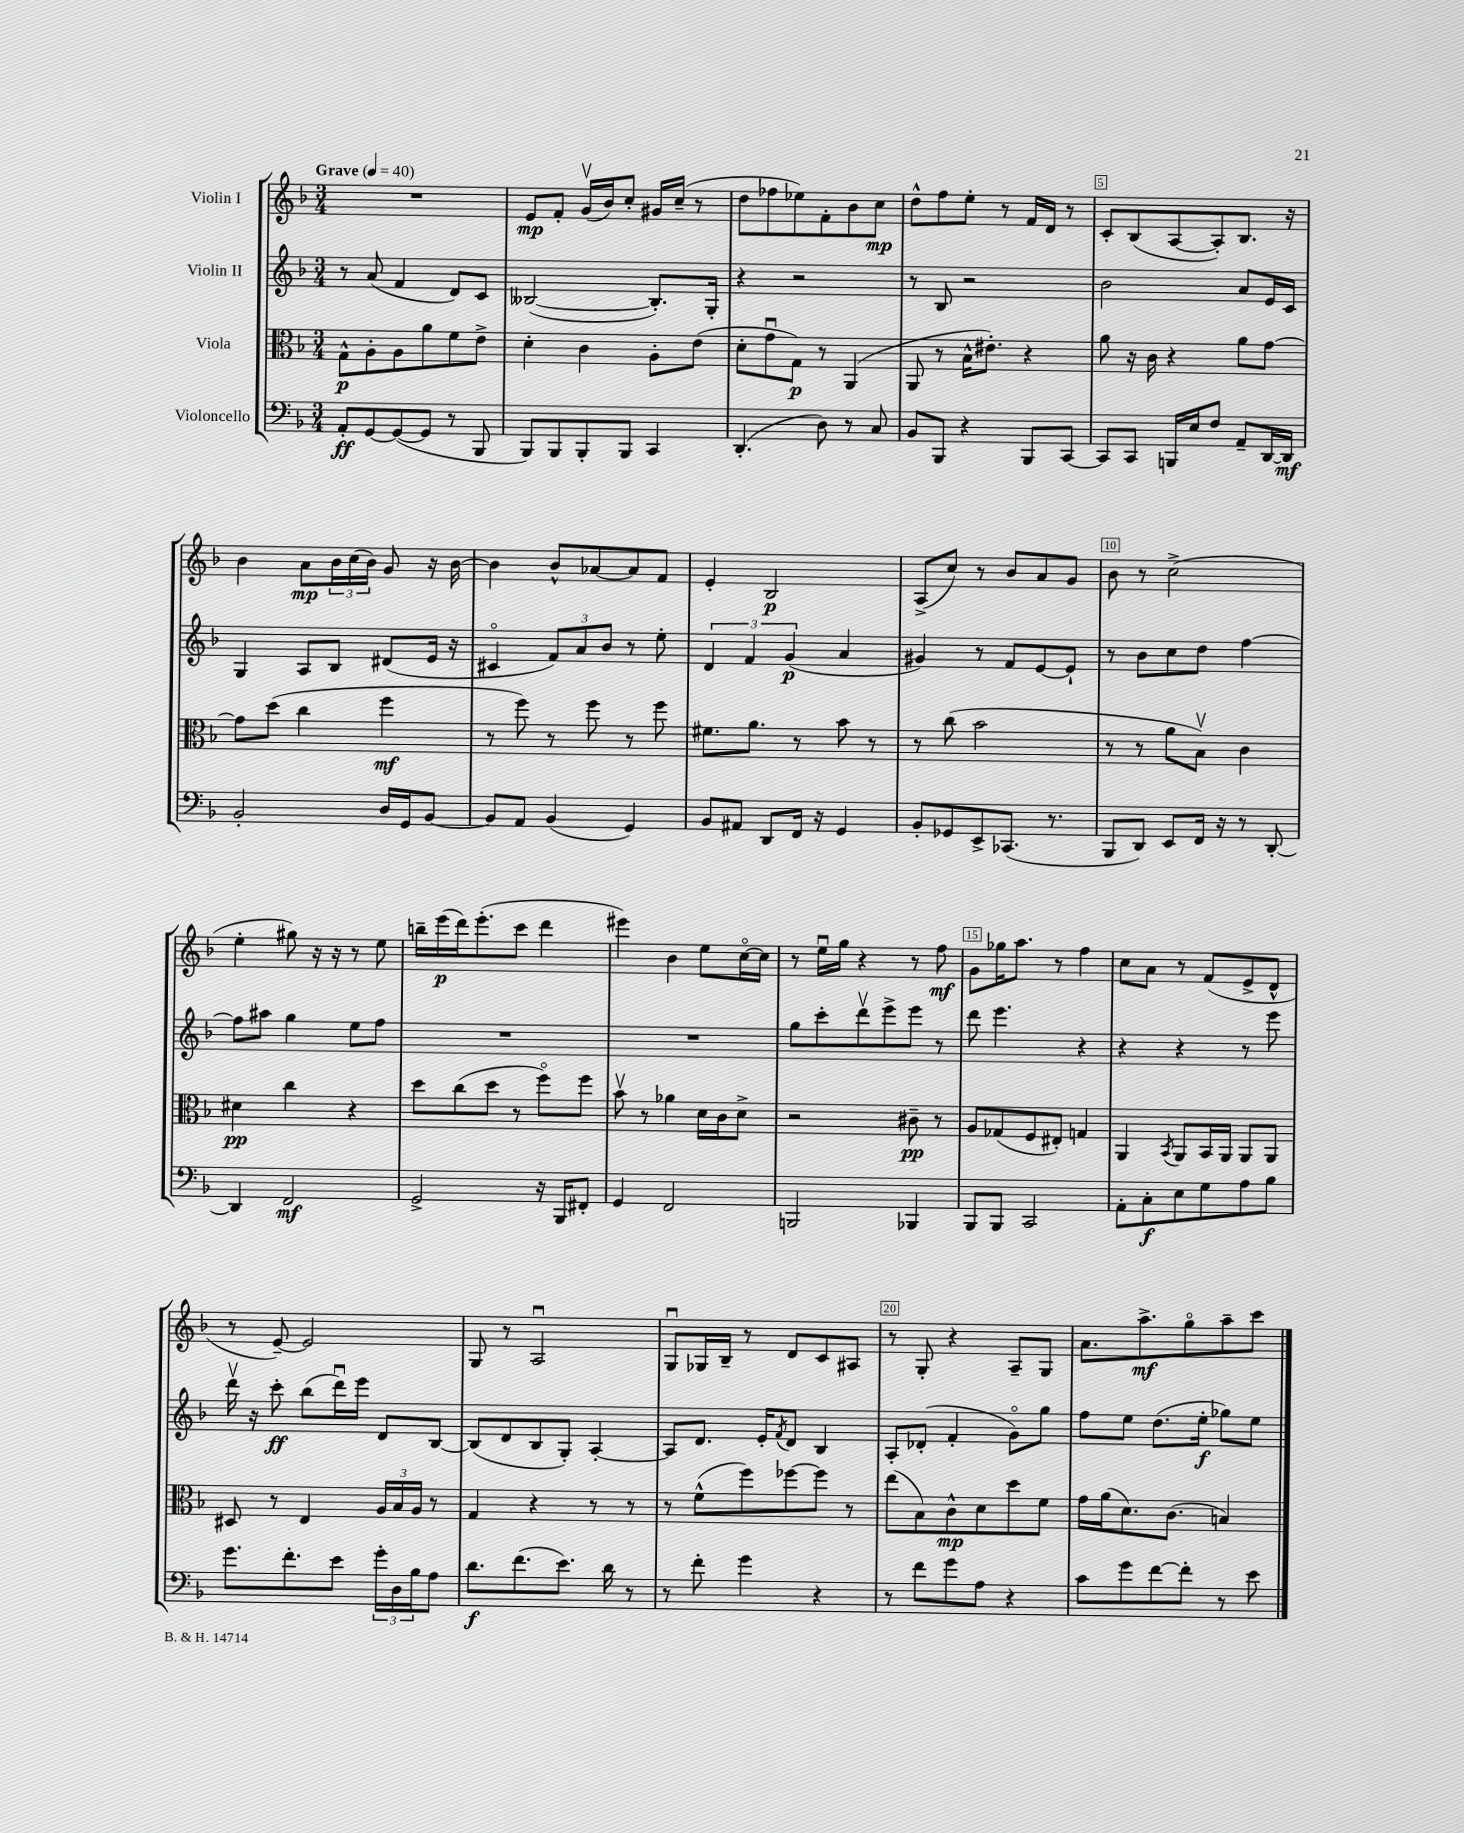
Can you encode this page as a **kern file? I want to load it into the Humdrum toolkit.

**kern	**dynam	**kern	**dynam	**kern	**dynam	**kern	**dynam
*part4	*part4	*part3	*part3	*part2	*part2	*part1	*part1
*staff4	*staff4	*staff3	*staff3	*staff2	*staff2	*staff1	*staff1
*I"Violoncello	*	*I"Viola	*	*I"Violin II	*	*I"Violin I	*
*clefF4	*	*clefC3	*	*clefG2	*	*clefG2	*
*k[b-]	*	*k[b-]	*	*k[b-]	*	*k[b-]	*
*M3/4	*	*M3/4	*	*M3/4	*	*M3/4	*
*MM40	*	*MM40	*	*MM40	*	*MM40	*
=1	=1	=1	=1	=1	=1	=1	=1
!	!	!	!	!	!	!LO:TX:a:B:t=Grave	!
8AA'/L	ff	8G^^\L	p	8r	.	2.r	.
[8GG/	.	8A'\	.	(8a/	.	.	.
(8GG/_	.	8A\	.	4f/	.	.	.
8GG/J]	.	8a\	.	.	.	.	.
8r	.	8f\	.	8d/L)	.	.	.
8BBB-/	.	8e^\J	.	8c/J	.	.	.
=2	=2	=2	=2	=2	=2	=2	=2
8BBB-/L)	.	4d'\	.	([2B--X/	.	8e/L	mp
8BBB-/	.	.	.	.	.	8f'/J	.
8BBB-'/	.	4c\	.	.	.	(16gv/LL	.
.	.	.	.	.	.	16b-/J)	.
8BBB-/J	.	.	.	.	.	8cc'/J	.
4CC/	.	8A'\L	.	8.B--'/L])	.	16g#X/LL	.
.	.	.	.	.	.	(16cc~/JJ	.
.	.	(8e\J	.	.	.	8r	.
.	.	.	.	16G'/Jk	.	.	.
=3	=3	=3	=3	=3	=3	=3	=3
(4.DD'/	.	8d'\L	.	4r	.	8dd\L	.
.	.	8gu\	.	.	.	8ff-X\	.
.	.	8G\J)	p	2r	.	8ee-X\)	.
8D\)	.	8r	.	.	.	8f'\	.
8r	.	(4AA/	.	.	.	8b-\	.
8C/	.	.	.	.	.	8cc\J	mp
=4	=4	=4	=4	=4	=4	=4	=4
8BB-/L	.	8AA/	.	8r	.	8dd^^\L	.
8BBB-/J	.	8r	.	8B-/	.	8ff\	.
4r	.	16B-^^\KL	.	2r	.	8ee'\J	.
.	.	8.e#X'\J)	.	.	.	.	.
.	.	.	.	.	.	8r	.
8BBB-/L	.	4r	.	.	.	16f/LL	.
.	.	.	.	.	.	16d/JJ	.
[8CC/J	.	.	.	.	.	8r	.
=5	=5	=5	=5	=5	=5	=5	=5
8CC/L]	.	8a\	.	2b-\	.	8c'/L	.
8CC/J	.	16r	.	.	.	(8B-/	.
.	.	16c\	.	.	.	.	.
16BBBn/LL	.	4r	.	.	.	[8A/	.
16E/J	.	.	.	.	.	.	.
8F/J	.	.	.	.	.	8A'/])	.
8AA~/L	.	8a\L	.	8a/L	.	8.B-/J	.
[16DD/L	.	[8g\J	.	16e/L	.	.	.
16DD/JJ]	mf	.	.	16c/JJ	.	16r	.
!!LO:LB:g=z
=6	=6	=6	=6	=6	=6	=6	=6
2BB-'/	.	8g\L]	.	4G/	.	4b-\	.
.	.	(8dd\J	.	.	.	.	.
.	.	4cc\	.	8A/L	.	8a\L	mp
.	.	.	.	8B-/J	.	24b-\L	.
.	.	.	.	.	.	(24cc\	.
.	.	.	.	.	.	24b-\JJ)	.
16D/LL	.	4ff\	mf	(8d#X/L	.	8g/	.
16GG/J	.	.	.	.	.	.	.
[8BB-/J	.	.	.	16e/Jk	.	16r	.
.	.	.	.	16r	.	[16b-\	.
=7	=7	=7	=7	=7	=7	=7	=7
8BB-/L]	.	8r	.	4c#X/	.	4b-\]	.
8AA/J	.	8ff\)	.	.	.	.	.
(4BB-/	.	8r	.	12f/L)	.	8b-^^/L	.
.	.	.	.	12a/	.	.	.
.	.	8ff\	.	.	.	[8a-X/	.
.	.	.	.	12b-/J	.	.	.
4GG/)	.	8r	.	8r	.	8a-/]	.
.	.	8ff\	.	8ee'\	.	8f/J	.
=8	=8	=8	=8	=8	=8	=8	=8
8BB-/L	.	8.f#X\L	.	6d/	.	4e'/	.
8AA#X/J	.	.	.	.	.	.	.
.	.	.	.	6f/	.	.	.
.	.	8.a\J	.	.	.	.	.
8DD/L	.	.	.	.	.	2B-/	p
.	.	.	.	(6g/	p	.	.
16FF/Jk	.	8r	.	.	.	.	.
16r	.	.	.	.	.	.	.
4GG/	.	8b-\	.	4a/	.	.	.
.	.	8r	.	.	.	.	.
=9	=9	=9	=9	=9	=9	=9	=9
8BB-'/L	.	8r	.	4g#X/)	.	(8A^/L	.
8GG-X/	.	(8cc\	.	.	.	8cc/J)	.
8EE^/	.	2b-\	.	8r	.	8r	.
(8.CC-X/J	.	.	.	8f/L	.	8b-/L	.
.	.	.	.	[8e/	.	8a/	.
8.r	.	.	.	.	.	.	.
.	.	.	.	8e`/J]	.	8g/J	.
=10	=10	=10	=10	=10	=10	=10	=10
8BBB-/L	.	8r	.	8r	.	8b-\	.
8DD/J)	.	8r	.	8b-\L	.	8r	.
8EE/L	.	8a\L	.	8cc\	.	(2cc^\	.
16FF/Jk	.	8B-v\J)	.	8dd\J	.	.	.
16r	.	.	.	.	.	.	.
8r	.	4c\	.	[4ff\	.	.	.
[8DD'/	.	.	.	.	.	.	.
!!LO:LB:g=z
=11	=11	=11	=11	=11	=11	=11	=11
4DD/]	.	4d#X\	pp	8ff\L]	.	4ee'\	.
.	.	.	.	8aa#X\J	.	.	.
2FF/	mf	4cc\	.	4gg\	.	8gg#X\)	.
.	.	.	.	.	.	16r	.
.	.	.	.	.	.	16r	.
.	.	4r	.	8ee\L	.	8r	.
.	.	.	.	8ff\J	.	8ee\	.
=12	=12	=12	=12	=12	=12	=12	=12
2GG^/	.	8dd\L	.	2.r	.	16bbn~\LL	.
.	.	.	.	.	.	(16eee\	p
.	.	(8cc\	.	.	.	16ddd\J)	.
.	.	.	.	.	.	(8.eee'\	.
.	.	8dd\J	.	.	.	.	.
.	.	8r	.	.	.	8ccc\J	.
16r	.	8ff\L)	.	.	.	4ddd\	.
16BBB-/KL	.	.	.	.	.	.	.
8FF#X'/J	.	8ff\J	.	.	.	.	.
=13	=13	=13	=13	=13	=13	=13	=13
4GG/	.	8b-v\	.	2.r	.	4eee#X\)	.
.	.	8r	.	.	.	.	.
2FF/	.	4a-X\	.	.	.	4b-\	.
.	.	16d\LL	.	.	.	8ee\L	.
.	.	16c\J	.	.	.	.	.
.	.	8d^\J	.	.	.	[16cc\L	.
.	.	.	.	.	.	16cc\JJ]	.
=14	=14	=14	=14	=14	=14	=14	=14
2BBBn/	.	2r	.	8gg\L	.	8r	.
.	.	.	.	8ccc'\	.	16eeu\LL	.
.	.	.	.	.	.	16gg\JJ	.
.	.	.	.	8dddv\	.	4r	.
.	.	.	.	8eee^\	.	.	.
4BBB-X/	.	8c#X~\	pp	8eee\J	.	8r	.
.	.	8r	.	8r	.	8ff\	mf
=15	=15	=15	=15	=15	=15	=15	=15
8BBB-/L	.	8A/L	.	8ddd\	.	8g\L	.
8BBB-/J	.	(8G-X/	.	4.eee\	.	16gg-X\K	.
.	.	.	.	.	.	8.aa\J	.
2CC/	.	8F/	.	.	.	.	.
.	.	8E#X'/J)	.	.	.	8r	.
.	.	4Gn/	.	4r	.	4ff\	.
=16	=16	=16	=16	=16	=16	=16	=16
8AA'\L	.	4AA/	.	4r	.	8cc\L	.
8C'\	f	.	.	.	.	8a\J	.
.	.	8qBB-/	.	.	.	.	.
8E\	.	8AA/L	.	4r	.	8r	.
8G\	.	16BB-/L	.	.	.	(8f/L	.
.	.	16AA/JJ	.	.	.	.	.
8A\	.	8AA/L	.	8r	.	8e^/	.
8B-\J	.	8AA/J	.	8eee\	.	8d^^/J	.
!!LO:LB:g=z
=17	=17	=17	=17	=17	=17	=17	=17
8.g\L	.	8D#X/	.	16dddv\	.	8r	.
.	.	.	.	16r	.	.	.
.	.	8r	.	8ccc'\	ff	[8e~/)	.
8.f'\	.	.	.	.	.	.	.
.	.	4E/	.	(8bb-\L	.	2e/]	.
8e\J	.	.	.	16dddu\L)	.	.	.
.	.	.	.	16eee\JJ	.	.	.
24g'\LL	.	24A/LL	.	8d/L	.	.	.
24D\	.	24B-/	.	.	.	.	.
24B-\J	.	24A/JJ	.	.	.	.	.
8A\J	.	8r	.	[8B-/J	.	.	.
=18	=18	=18	=18	=18	=18	=18	=18
8.d\L	f	4G/	.	(8B-/L]	.	8G/	.
.	.	.	.	8d/	.	8r	.
(8.f\	.	.	.	.	.	.	.
.	.	4r	.	8B-/	.	2Au/	.
8.e\J)	.	.	.	8G'/J)	.	.	.
.	.	8r	.	[4A'/	.	.	.
16d\	.	.	.	.	.	.	.
8r	.	8r	.	.	.	.	.
=19	=19	=19	=19	=19	=19	=19	=19
8r	.	8r	.	8A/L]	.	8Gu/L	.
8f'\	.	(8f^^\L	.	8.d/J	.	16G-X/L	.
.	.	.	.	.	.	16B-~/JJ	.
4g\	.	8ff\)	.	.	.	8r	.
.	.	.	.	16e'/KL	.	.	.
.	.	.	.	8qf/	.	.	.
.	.	[8ff-X\	.	8d/J	.	8d/L	.
4r	.	8ff-\J]	.	4B-/	.	8c/	.
.	.	8r	.	.	.	8A#X/J	.
=20	=20	=20	=20	=20	=20	=20	=20
8r	.	(8ee\L	.	8A'/L	.	8r	.
8f\L	.	8B-\)	.	(8d-X'/J	.	8G'/	.
8g\	.	8c^^\	mp	4f'/	.	4r	.
8A\J	.	8d\	.	.	.	.	.
4r	.	8dd\	.	8g\L)	.	8A~/L	.
.	.	8f\J	.	8gg\J	.	8G/J	.
=21	=21	=21	=21	=21	=21	=21	=21
8c\L	.	16g\LL	.	8ff\L	.	8.a\L	.
.	.	(16a\J	.	.	.	.	.
8g\	.	8.d\)	.	8ee\J	.	.	.
.	.	.	.	.	.	8.aa^\	mf
[8f\	.	.	.	(8.dd\L	.	.	.
.	.	(8.c\J	.	.	.	.	.
8f'\J]	.	.	.	.	.	8gg\	.
.	.	.	.	16ee'\Jk	f	.	.
8r	.	4Bn/)	.	8gg-X\L)	.	8aa~\	.
8e\	.	.	.	8ee\J	.	8ccc\J	.
==	==	==	==	==	==	==	==
*-	*-	*-	*-	*-	*-	*-	*-
